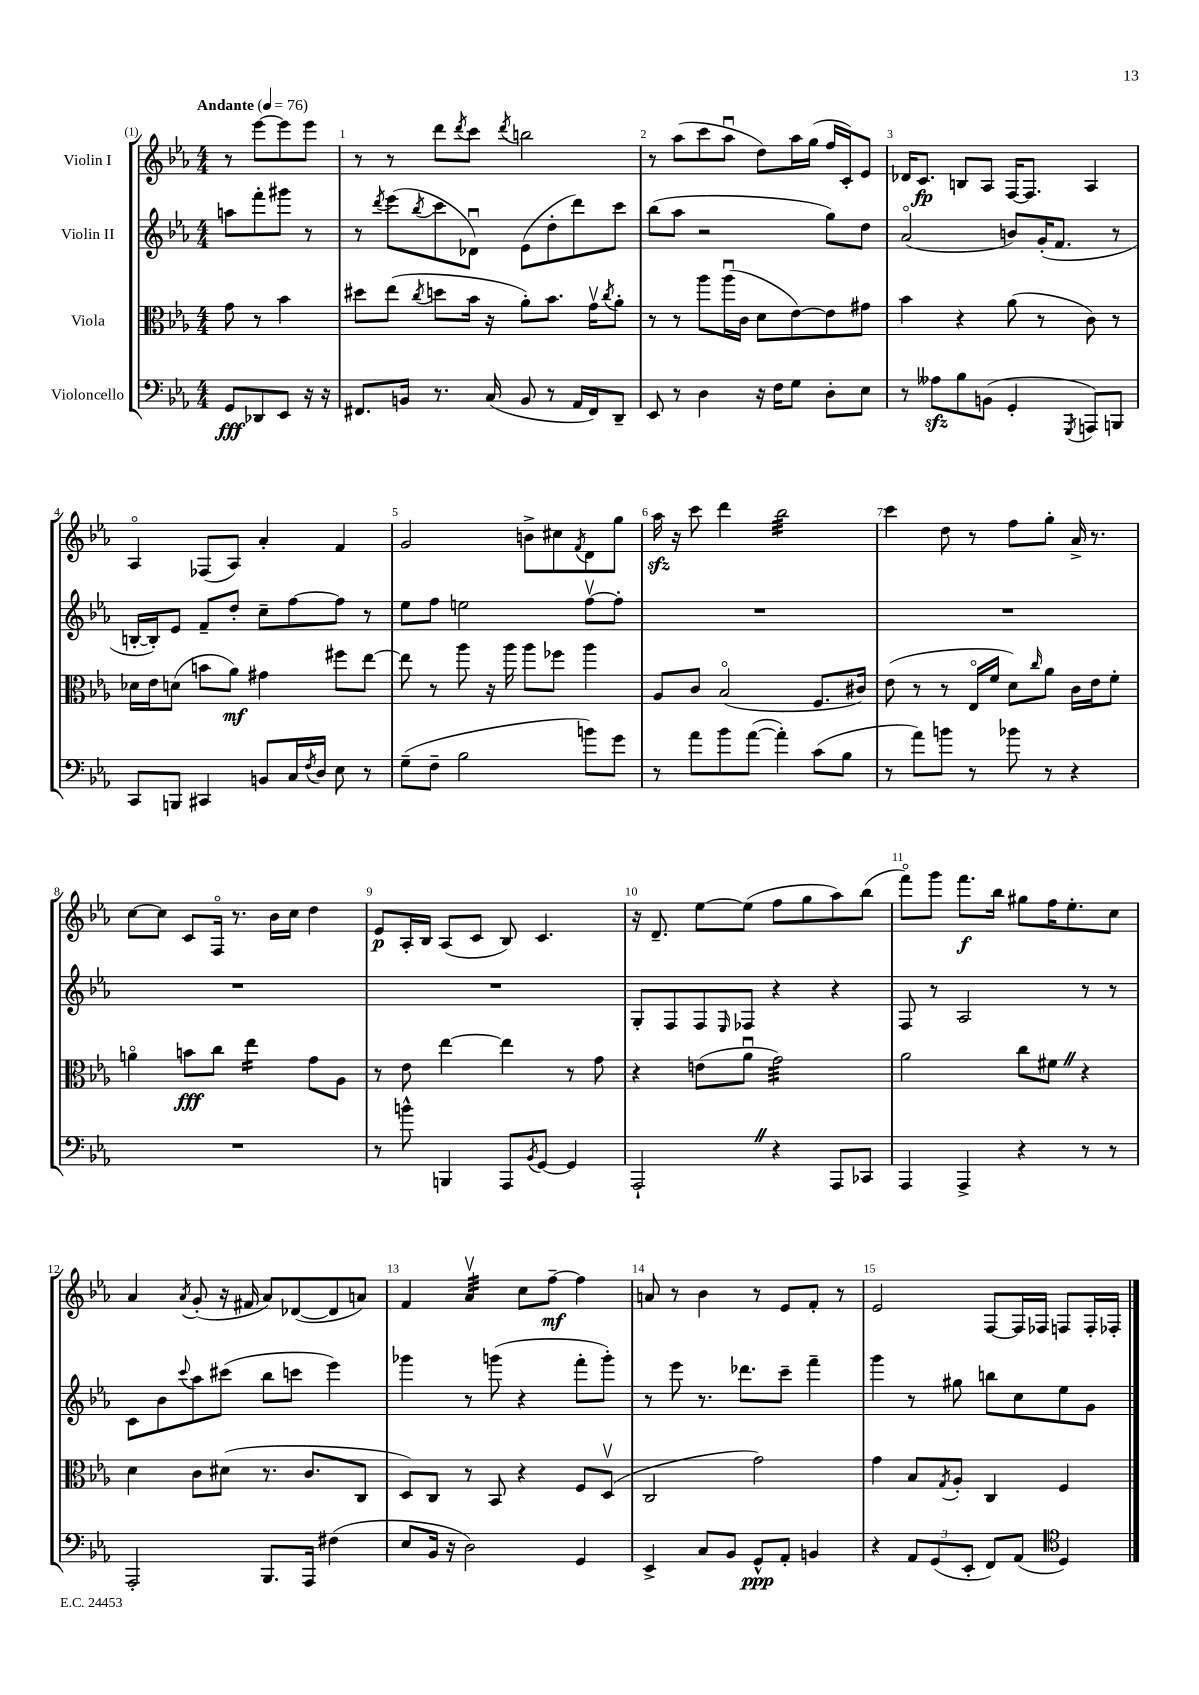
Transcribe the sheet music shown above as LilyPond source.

<<
\new StaffGroup <<
\new Staff = "s0" \with { instrumentName = "Violin I" } {
    \clef treble \key ees \major \numericTimeSignature \time 4/4 \partial 2 \tempo "Andante" 4 = 76
    r8 ees'''8~ ees'''8 ees'''8 |
    r8 r8 d'''8 \acciaccatura { d'''8 } c'''8 \acciaccatura { d'''8 } b''2 |
    r8 aes''8( c'''8 aes''8\downbow d''8) aes''16 g''16( f''16 c'16-.) ees'8 |
    des'16 c'8.\fp b8 aes8 f16~ f8. aes4 |
    aes4\flageolet fes8( aes8) aes'4-. f'4 |
    g'2 b'8-> cis''8 \acciaccatura { f'8 } d'8 g''8 |
    aes''16\sfz r16 c'''8 d'''4 bes''2:32 |
    c'''4 d''8 r8 f''8 g''8-. aes'16-> r8. |
    c''8~ c''8 c'8 f16\flageolet r8. bes'16 c''16 d''4 |
    ees'8\p aes16-. bes16 aes8( c'8 bes8) c'4. |
    r16 d'8.-- ees''8~ ees''8( f''8 g''8 aes''8) bes''8( |
    f'''8\flageolet) g'''8 f'''8.\f bes''16 gis''8 f''16 ees''8.-. c''8 |
    aes'4 \acciaccatura { aes'8 } g'8-.( r16 fis'16 aes'8) des'8~( des'8 a'8) |
    f'4 aes'4:32\upbow c''8 f''8~--\mf f''4 |
    a'8 r8 bes'4 r8 ees'8 f'8-. r8 |
    ees'2 f8~ f16 fes16 f8 f16-. fes16-. \bar "|." |
}
\new Staff = "s1" \with { instrumentName = "Violin II" } {
    \clef treble \key ees \major \numericTimeSignature \time 4/4 \partial 2
    a''8 f'''8-. gis'''8 r8 |
    r8 \acciaccatura { d'''8 } ees'''8( \acciaccatura { bes''8 } c'''8 des'8\downbow) ees'8( d''8-. d'''8) c'''8 |
    bes''8( aes''8 r2 g''8) d''8 |
    aes'2\flageolet( b'8) g'16-.( f'8. r8 |
    b16~-. b16-.) ees'8 f'8-- d''8-. c''8-- f''8~ f''8 r8 |
    ees''8 f''8 e''2 f''8~\upbow f''8-. |
    R1 |
    R1 |
    R1 |
    R1 |
    g8-. f8 f8 \grace { ees16 } fes8 r4 r4 |
    f8 r8 aes2 r8 r8 |
    c'8 bes'8 \appoggiatura { c'''8 } aes''8 cis'''8( bes''8 c'''8 ees'''4) |
    ges'''4 r8 g'''8( r4 f'''8-. g'''8-.) |
    r8 ees'''8 r8. des'''8. c'''8-- f'''4-- |
    g'''4 r8 gis''8 b''8 c''8 ees''8 g'8 \bar "|." |
}
\new Staff = "s2" \with { instrumentName = "Viola" } {
    \clef alto \key ees \major \numericTimeSignature \time 4/4 \partial 2
    g'8 r8 bes'4 |
    dis''8 ees''8( \acciaccatura { c''8 } d''8 bes'16 r16 aes'8-.) bes'8. g'16\upbow \acciaccatura { c''8 } aes'8-. |
    r8 r8 aes''8 aes''16\downbow( c'16 d'8 ees'8~) ees'8 gis'8 |
    bes'4 r4 aes'8( r8 c'8) r8 |
    des'16 ees'16 d'8( b'8 aes'8\mf) gis'4 fis''8 ees''8~ |
    ees''8 r8 aes''8 r16 aes''16 aes''8 fes''8 aes''4 |
    aes8 c'8 bes2\flageolet( f8. cis'16) |
    ees'8( r8 r8 ees16\flageolet f'16 d'8) \grace { c''16 } aes'8 c'16 ees'16 f'8-. |
    a'4\flageolet b'8\fff c''8 ees''4:16 g'8 aes8 |
    r8 ees'8 ees''4~ ees''4 r8 g'8 |
    r4 e'8( aes'8\downbow g'2:32) |
    aes'2 c''8 fis'8 \once \override BreathingSign.text = \markup { \musicglyph "scripts.caesura.straight" } \breathe r4 |
    d'4 c'8 dis'8( r8. c'8. c8 |
    d8) c8 r8 bes,8 r4 f8 d8\upbow( |
    c2 g'2) |
    g'4 bes8 \acciaccatura { g8 } aes8-. c4 f4 \bar "|." |
}
\new Staff = "s3" \with { instrumentName = "Violoncello" } {
    \clef bass \key ees \major \numericTimeSignature \time 4/4 \partial 2
    g,8\fff des,8 ees,8 r16 r16 |
    fis,8. b,16 r8. c16( b,8 r8 aes,16 fis,16) d,8-- |
    ees,8 r8 d4 r16 f16 g8 d8-. ees8 |
    r8 aeses8\sfz bes8 b,8( g,4-. \acciaccatura { g,,8 } a,,8) b,,8 |
    c,8 b,,8 cis,4 b,8 c16 \acciaccatura { f8 } d16 ees8 r8 |
    g8--( f8-- bes2 b'8) g'8 |
    r8 aes'8 bes'8 aes'8~( aes'4-.) c'8( bes8 |
    r8 aes'8) b'8 r8 bes'8 r8 r4 |
    R1 |
    r8 b'8-^ b,,4 aes,,8 \acciaccatura { bes,8 } g,8~ g,4 |
    aes,,2-! \once \override BreathingSign.text = \markup { \musicglyph "scripts.caesura.straight" } \breathe r4 aes,,8 ces,8 |
    aes,,4 aes,,4-> r4 r8 r8 |
    aes,,2-. bes,,8. aes,,16 fis4( |
    ees8 bes,16 r16 d2) g,4 |
    ees,4-> c8 bes,8 g,8-^\ppp aes,8-. b,4 |
    r4 \tuplet 3/2 { aes,8 g,8( ees,8-. } f,8) aes,8( \clef tenor d4) \bar "|." |
}
>>
>>
\layout { \context { \Score \override BarNumber.break-visibility = ##(#f #t #t) barNumberVisibility = #all-bar-numbers-visible } }
